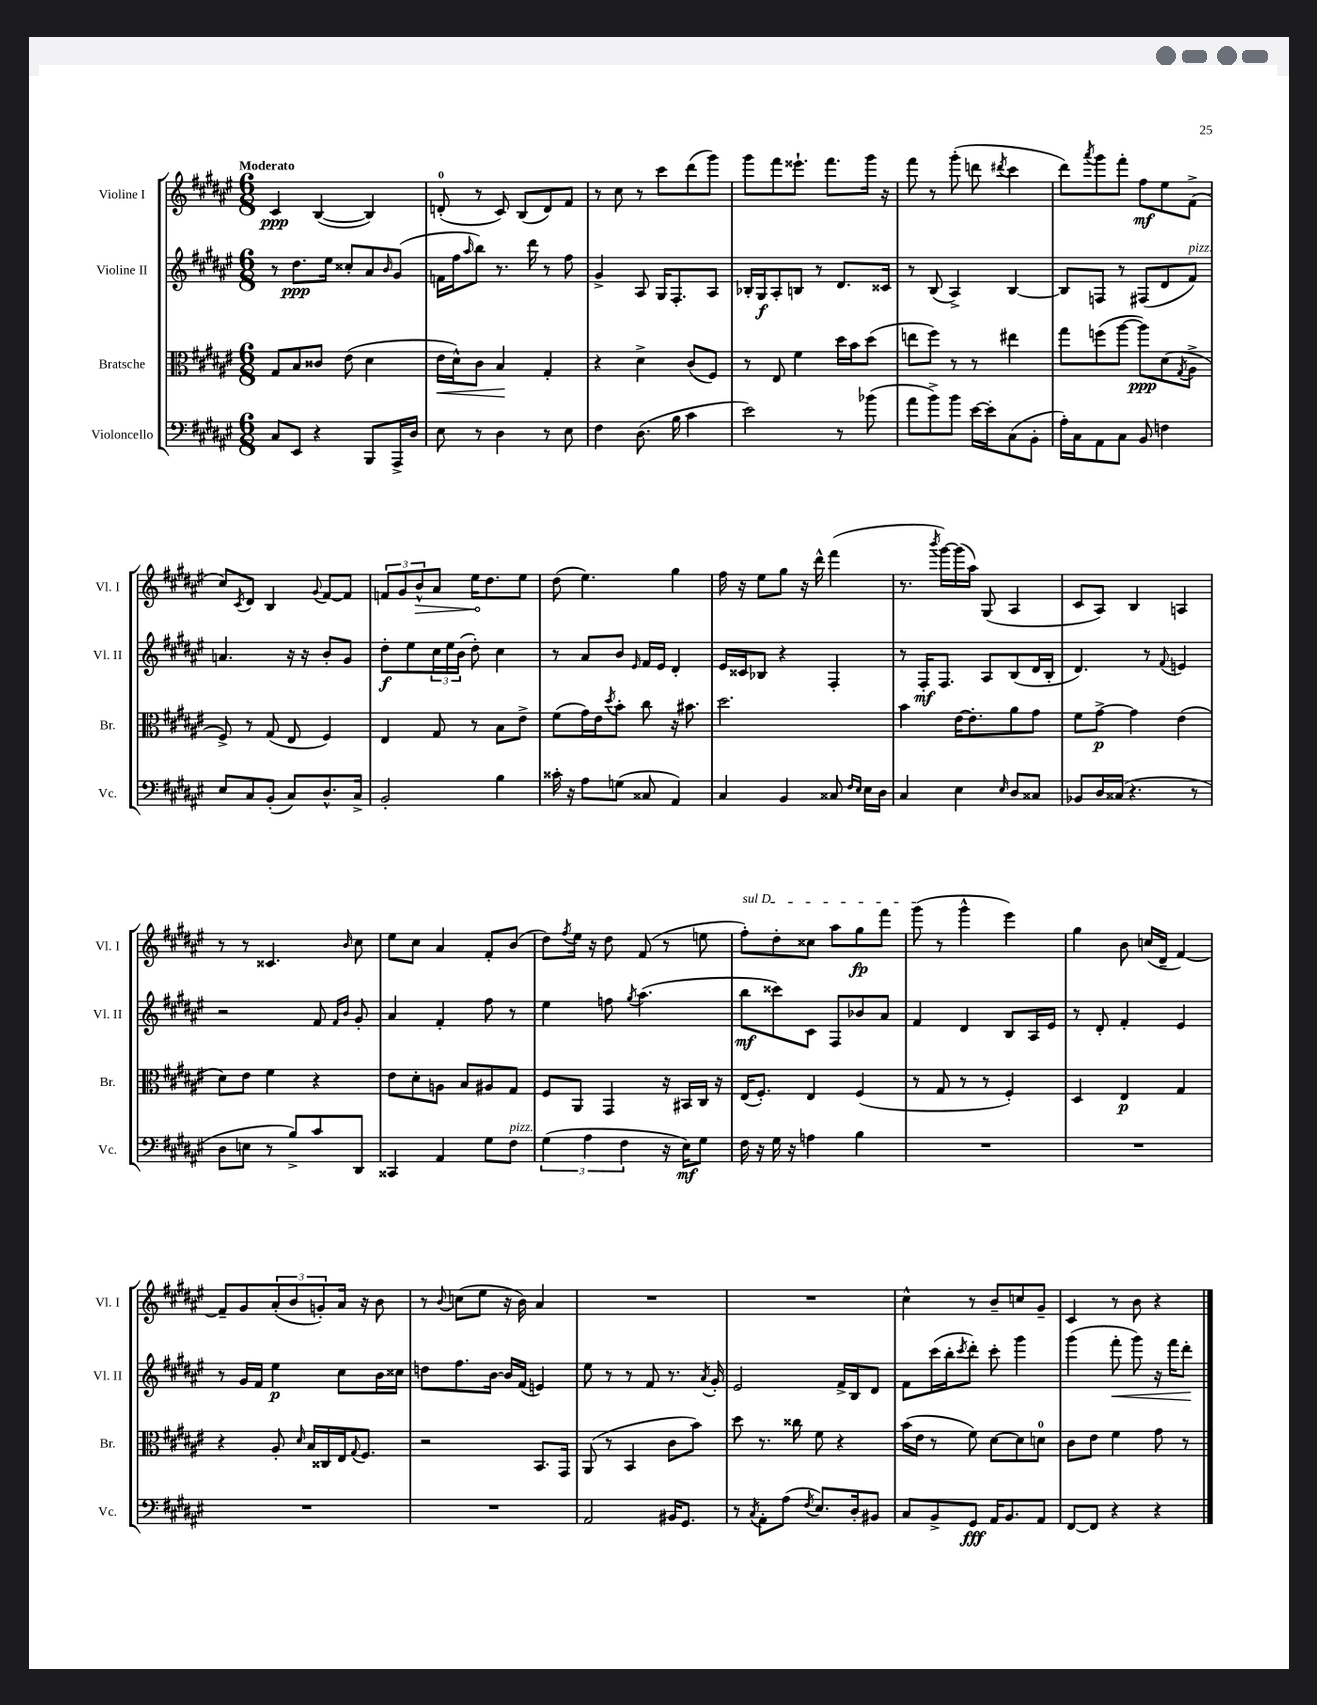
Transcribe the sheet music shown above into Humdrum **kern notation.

**kern	**kern	**kern	**kern
*staff4	*staff3	*staff2	*staff1
*clefF4	*clefC3	*clefG2	*clefG2
*k[f#c#g#d#a#e#]	*k[f#c#g#d#a#e#]	*k[f#c#g#d#a#e#]	*k[f#c#g#d#a#e#]
*M6/8	*M6/8	*M6/8	*M6/8
8C#/L	8G#/L	8r	4c#/
8EE#/J	8B/	8.dd#\L	.
4r	8c##/J	.	([4B/
.	.	16ee#\Jk	.
.	(8e#\	8cc##'/L	.
8BBB/L	4d#\	8a#/	4B/])
.	.	16qqb/	.
16AAA#^/L	.	(8g#/J	.
16D#/JJ	.	.	.
=	=	=	=
8E#\	16e#\LL	16f\LL	(8d'/
.	16d#^^\J)	16ff#\J	.
.	.	16qqaa#/	.
8r	8c#\J	8bb\J)	8r
4D#\	4B/	8.r	8c#/)
.	.	.	(8B/L
.	.	16ddd#\	.
8r	4G#'/	8r	8d/)
8E#\	.	8ff#\	8f#/J
=	=	=	=
4F#\	4r	4g#^/	8r
.	.	.	8cc#\
(8.D#\	4d#^\	8A#/	8r
.	.	16G#/LK	8ccc#\L
16B\	.	8.F#'/	.
4c#\	(8c#/L	.	(8ddd#\
.	8F#/J)	8A#/J	8ggg#\J)
=	=	=	=
2e#\)	8r	16B-'/LL	8ggg#\L
.	.	16G#/J	.
.	8E#/	8A#'/	8fff#\
.	4f#\	8B/J	8.eee##`\J
.	.	8r	.
.	.	.	8.fff#\L
8r	16dd#\LL	8.d#/L	.
.	16b\J	.	.
(8b-\	(8dd#\J	.	16ggg#\Jk
.	.	16c##/Jk	16r
=	=	=	=
8a#\L	8ee\L	8r	8fff#\
8b^\)	8ff#\J)	(8B/	8r
8b\J	8r	4A#^/)	(8ggg#'\
[16e#\LL	8r	.	8ddd\
16e#'\]J	.	.	.
.	.	.	8qddd#/
(8C#\	4ee#\	[4B/	4ccc#\
8BB'\J	.	.	.
=	=	=	=
16A#'\LL)	8gg#\L	8B/]L	8ddd#\L)
16C#\J	.	.	.
.	.	.	8qaaa#/
8AA#\	(8ff\	8F/J	8ggg#\
8C#\J	[8aa#\J	8r	8fff#'\J
8BB/	8aa#\]L)	(8F#/L	8ff#\L
4F\	(8d#\	8d#/	8ee#\
.	8qG#/	.	.
.	8A#^\J	8f#/J)	(8f#^\J
=	=	=	=
8E#/L	8F#^/)	4.a/	8cc#/L)
.	.	.	8qc#/
8C#/	8r	.	8d#/J
(8BB'/J	(8G#/	.	4B/
8C#/L)	8E#/	16r	.
.	.	16r	.
.	.	.	8qqg#/
8.D#^^/	4F#/)	8b'/L	[8f#/L
.	.	8g#/J	8f#/]J
16C#^/Jk	.	.	.
=	=	=	=
2BB'/	4E#/	8dd#'\L	12f/L
.	.	.	12g#/
.	.	8ee#\	.
.	.	.	12b^^/
.	8G#/	24cc#\L	8a#/J
.	.	24ee#\	.
.	.	(24b\JJ	.
.	8r	8dd#'\)	16ee#\LK
.	.	.	8.dd#\
4B\	8B\L	4cc#\	.
.	8e#^\J	.	8ee#\J
=	=	=	=
16c##'\	(8f#\L	8r	(8dd#\
16r	.	.	.
8A#\L	16g#\L)	8a#/L	4.ee#\)
.	16e#\J	.	.
.	8qdd#/	.	.
(8G\J	8b'\J	8b/J	.
.	.	16qqe#/	.
8C##/	8cc#\	16f#/LL	.
.	.	16e#/JJ	.
4AA#/)	16r	4d#'/	4gg#\
.	8.b#\	.	.
=	=	=	=
4C#/	2.dd#\	16e#/LL	16ff#\
.	.	16c##/J	16r
.	.	8B-/J	8ee#\L
4BB/	.	4r	8gg#\J
.	.	.	16r
.	.	.	16ddd#^^\
8C##/	.	4F#'/	(4fff#\
16qqF#/LL	.	.	.
16qqE#/JJ	.	.	.
16E#\LL	.	.	.
16D#\JJ	.	.	.
=	=	=	=
4C#/	4b\	8r	8.r
.	.	16F#'/LK	.
.	.	.	8qbbb/
.	.	8.F#/J	[16ggg#\LL)
4E#\	[16e#\LK	.	(16ggg#\]
.	8.e#'\]	.	16aa#\JJ)
.	.	8A#/L	(8G#/
16qqE#/	.	.	.
8D#/L	8a#\	(8B/	4A#/
8C##/J	8g#\J	16d#/L	.
.	.	16B'/JJ	.
=	=	=	=
8BB-/L	8f#\L	4.d#/)	8c#/L
16D#/L	[8g#^\J	.	8A#/J)
(16C##/JJ	.	.	.
4.r	4g#\]	.	4B/
.	.	8r	.
.	.	8qqf#/	.
.	(4e#\	4e/	4A/
8r	.	.	.
=	=	=	=
8D#\L	8d#\L)	2r	8r
8E\J	8e#\J	.	8r
8r	4f#\	.	4.c##/
8B^/L)	.	.	.
8c#/	4r	8f#/	.
.	.	16qqf#/LL	.
.	.	16qqb/JJ	16qqb/
8DD#/J	.	8g#'/	8cc#\
=	=	=	=
4CC##/	8e#\L	4a#/	8ee#\L
.	8d#'\	.	8cc#\J
4AA#/	8A\J	4f#'/	4a#/
.	8B/L	.	.
8G#\L	8A#/	8ff#\	8f#'/L
8F#\J	8G#/J	8r	(8b/J
=	=	=	=
(6G#\	8F#/L	4ee#\	8dd#\L)
.	.	.	8qff#/
.	8AA#/J	.	16ee#\Jk
6A#\	.	.	.
.	.	.	16r
.	4GG#/	8ff\	8dd#\
6F#\	.	.	.
.	.	8qgg#/	.
.	.	(4.aa#\	(8f#/
16r	16r	.	8r
16E#\LK)	16BB#/LL	.	.
8G#\J	16C#/JJ	.	8ee\
.	16r	.	.
=	=	=	=
16F#\	(16E#/LK	8bb\L	8ff#'\L)
16r	8.F#'/J)	.	.
16G#\	.	8ccc##\)	8dd#'\
16r	.	.	.
4A\	4E#/	8c#\J	8cc##\J
.	.	8F#/L	8aa#\L
4B\	(4F#/	8b-/	8gg#\
.	.	8a#/J	8fff#\J
=	=	=	=
2.r	8r	4f#/	(8ggg#\
.	8G#/	.	8r
.	8r	4d#/	4ggg#^^\
.	8r	.	.
.	4F#'/)	8B/L	4eee#\)
.	.	16A#/L	.
.	.	16e#/JJ	.
=	=	=	=
2.r	4D#/	8r	4gg#\
.	.	8d#'/	.
.	4E#/	4f#'/	8b\
.	.	.	(16cc/LL
.	.	.	16d#~/JJ
.	4G#/	4e#/	[4f#/)
=	=	=	=
2.r	4r	8r	8f#~/]L
.	.	16g#/LL	8g#/
.	.	16f#/JJ	.
.	8A#'/	4ee#\	(12a#'/
.	.	.	12b/
.	16qqd#/	.	.
.	16B/LL	.	.
.	.	.	12g'/)
.	16C##/	.	.
.	16E#/J	8cc#\L	16a#/Jk
.	8qqG#/	.	.
.	8.F#/J	.	16r
.	.	16b\L	8b\
.	.	16cc##\JJ	.
=	=	=	=
2.r	2r	8dd\L	8r
.	.	.	8qqb/
.	.	8.ff#\	(8cc\L
.	.	.	8ee#\J
.	.	[16b\Jk	.
.	.	16b/]LL	16r
.	.	(16f#/JJ	16b\)
.	8.BB/L	4e/)	4a#/
.	16GG#/Jk	.	.
=	=	=	=
2AA#/	(8AA#/	8ee#\	2.r
.	8r	8r	.
.	4BB/	8r	.
.	.	8f#/	.
16BB#/LK	8c#\L	8.r	.
8.GG#/J	.	.	.
.	8b\J)	.	.
.	.	8qa#/	.
.	.	16g#'/	.
=	=	=	=
8r	8dd#\	2e#/	2.r
8qC#/	.	.	.
8AA#'\L	8.r	.	.
(8A#\J	.	.	.
.	16cc##\	.	.
8qF#/	.	.	.
8.E#/L)	8f#\	.	.
.	4r	16f#^/LL	.
16D#'/k	.	16B/J	.
8BB#/J	.	8d#/J	.
=	=	=	=
8C#/L	(16b\LL	8f#\L	4cc#^^\
.	16e#\JJ	.	.
8BB^/	8r	(16ccc#\L	.
.	.	16bb'\J	.
.	.	8qccc#/	.
8GG#/J	8f#\)	8ddd#'\J)	8r
16AA#/LK	[8d#\L	8ccc#'\	8b~/L
8.BB/	.	.	.
.	8d#\]	4ggg#\	8cc/
8AA#/J	8d\J	.	8g#~/J
=	=	=	=
[8FF#/L	8c#\L	(4ggg#\	4c#/
8FF#/]J	8e#\J	.	.
4r	4f#\	8fff#'\	8r
.	.	8ggg#\)	8b\
4r	8g#\	16r	4r
.	.	16fff#\LK	.
.	8r	8ddd#'\J	.
==	==	==	==
*-	*-	*-	*-
